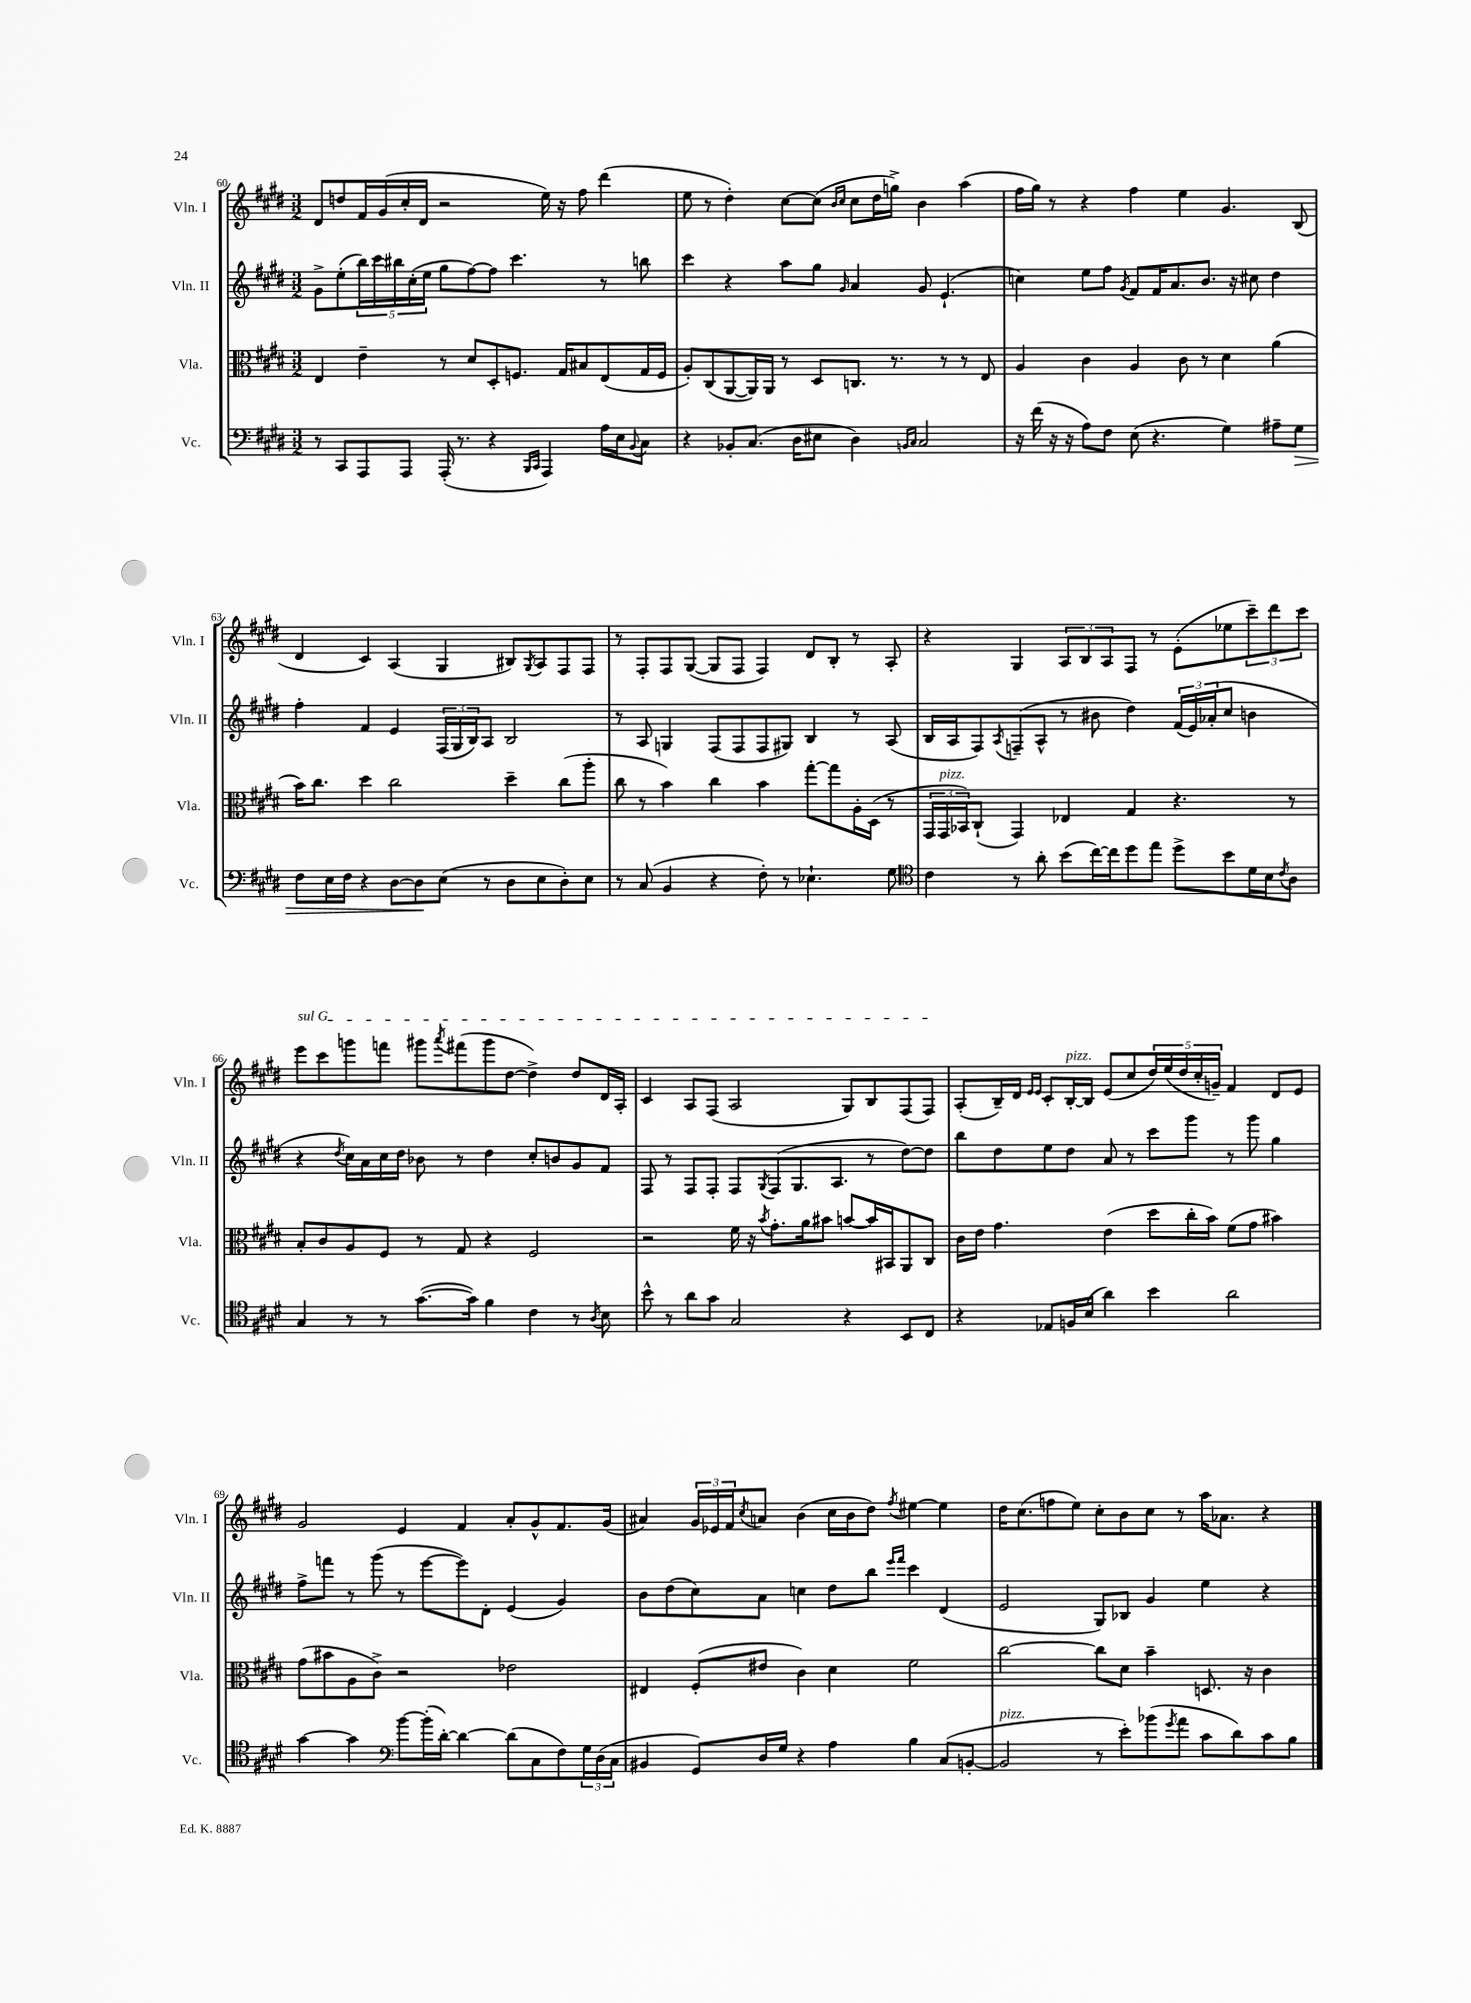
<<
\new StaffGroup <<
\new Staff = "s0" \with { instrumentName = "Vln. I" shortInstrumentName = "Vln. I" } {
    \clef treble \key e \major \numericTimeSignature \time 3/2
    dis'8 d''8 fis'16 gis'16( cis''16-. dis'16 r2 e''16) r16 fis''8 dis'''4( |
    e''8 r8 dis''4-.) cis''8~ cis''8( \grace { b'16 cis''16 } cis''8 dis''16 g''16->) b'4 a''4( |
    fis''16 gis''16) r8 r4 fis''4 e''4 gis'4. b8( |
    dis'4 cis'4) a4( gis4 bis8) \acciaccatura { gis8 } a8 fis8 fis8 |
    r8 fis8-. fis8 gis8~( gis8 fis8 fis4) dis'8 b8-. r8 a8-. |
    r4 gis4 \tuplet 3/2 { a8 b8 a8 } fis8 r8 e'8-.( ees''8 \tuplet 3/2 { cis'''8--) dis'''8 cis'''8 } |
    \once \override TextSpanner.bound-details.left.text = \markup { \italic "sul G" } e'''8\startTextSpan cis'''8 g'''8 f'''8 gis'''8 \acciaccatura { a'''8 } fis'''8( gis'''8 dis''8~ dis''4->) dis''8 dis'16 a16-. |
    cis'4 a8 fis8( a2 gis8) b8 fis8( fis8\stopTextSpan) |
    a8-.( b16--) dis'16 \grace { e'16 e'16 } cis'8-. b16~-.^\markup { \italic "pizz." } b16 e'8( cis''8 \tuplet 5/4 { dis''16) e''16( dis''16 cis''16-. g'16--) } fis'4 dis'8 e'8 |
    gis'2 e'4 fis'4 a'8-. gis'8-^ fis'8. gis'16( |
    ais'4) \tuplet 3/2 { gis'16 ees'16 fis'16 } \acciaccatura { cis''8 } a'8 b'4( cis''16 b'16 dis''8) \acciaccatura { fis''8 } eis''4~ eis''4 |
    dis''16 cis''8.( f''8 e''8) cis''8-. b'8 cis''8 r8 a''16 aes'8. r4 \bar "|." |
}
\new Staff = "s1" \with { instrumentName = "Vln. II" shortInstrumentName = "Vln. II" } {
    \clef treble \key e \major \numericTimeSignature \time 3/2
    gis'8-> e''8-.( \tuplet 5/4 { b''16) cis'''16 bis''16 cis''16-.( e''16 } gis''8 fis''8~) fis''8 cis'''4. r8 b''8 |
    cis'''4 r4 a''8 gis''8 \grace { gis'16 } a'4 gis'8 e'4.-!( |
    c''4) e''8 fis''8 \acciaccatura { gis'8 } fis'8 fis'16 a'8. b'8. r16 cis''8 dis''4 |
    fis''4-. fis'4 e'4 \tuplet 3/2 { fis16( gis16 b16) } a8 b2 |
    r8 a8 g4 fis8( fis8 fis8 gis8) b4 r8 a8( |
    b16 a16 fis8) \acciaccatura { a8 } f8--( a8-^ r8 bis'8 dis''4) \tuplet 3/2 { fis'16( e'16) aes'16-.( } cis''8 b'4 |
    r4 \acciaccatura { dis''8 } cis''16) a'16 cis''16 dis''16 bes'8 r8 dis''4 cis''8-. b'8 gis'8 fis'8 |
    fis8 r8 fis8 fis8-. fis8 \acciaccatura { gis8 } fis8( gis8. a8. r8 dis''8~) dis''8 |
    b''8 dis''8 e''8 dis''8 a'8 r8 cis'''8 gis'''8 r8 gis'''8 gis''4 |
    fis''8-> f'''8 r8 gis'''8( r8 e'''8~ e'''8) dis'8-. e'4( gis'4) |
    b'8 dis''8( cis''8) a'8 c''4 dis''8 b''8 \grace { e'''16 fis'''16 } cis'''4 dis'4( |
    e'2 gis8) bes8 gis'4 e''4 r4 \bar "|." |
}
\new Staff = "s2" \with { instrumentName = "Vla." shortInstrumentName = "Vla." } {
    \clef alto \key e \major \numericTimeSignature \time 3/2
    e4 e'4-- r8 dis'8 dis8-. f8. gis16 bis8 e8( gis16 f16 |
    a8-.) cis8( a,8~ a,16) a,16 r8 dis8 c8. r8. r8 r8 e8 |
    a4 cis'4 a4 cis'8 r8 dis'4 a'4( |
    b'16) cis''8. dis''4 cis''2 dis''4-- cis''8( a''8-. |
    cis''8 r8 b'4) cis''4 b'4 gis''8~-. gis''8 a16-. dis16( r8 |
    \tuplet 3/2 { gis,16 gis,16^\markup { \italic "pizz." } bes,16) } cis8-!( gis,4) ees4 gis4 r4. r8 |
    b8-. cis'8 a8 fis8 r8 gis8 r4 fis2 |
    r2 fis'16 r16 \acciaccatura { b'8 } gis'8.-. a'16 bis'8 b'8~ b'16 bis,16 a,8 cis8 |
    cis'16 e'16 gis'4. e'4( dis''8 cis''16-. b'16) fis'8( gis'8 bis'4) |
    gis'8( bis'8 a8 cis'8->) r2 ees'2 |
    eis4 fis8-.( eis'8 cis'4) dis'4 fis'2 |
    cis''2~ cis''8 dis'8 b'4-- d8. r16 cis'4 \bar "|." |
}
\new Staff = "s3" \with { instrumentName = "Vc." shortInstrumentName = "Vc." } {
    \clef bass \key e \major \numericTimeSignature \time 3/2
    r8 cis,8 a,,8 a,,8 a,,16-.( r8. r4 \grace { b,,16 cis,16 } a,,4) a16 e16 \appoggiatura { b,8 } cis8 |
    r4 bes,8-. cis8.( dis16 eis8 dis4) \grace { b,16 cis16 } cis2 |
    r16 fis'16( r16 r16 a8) fis8 e8( r4. gis4) ais8-- gis8\> |
    fis8 e16 fis16 r4 dis8~ dis8\! e8( r8 dis8 e8 dis8-.) e8 |
    r8 cis8( b,4 r4 fis8-.) r8 ees4.-! gis8 |
    \clef tenor cis'4 r8 a'8-. b'8( cis''16~) cis''16 dis''8 e''8 dis''8-> b'8 dis'16 b16 \acciaccatura { cis'8 } a8 |
    gis4 r8 r8 gis'8.~( gis'16) fis'4 cis'4 r8 \acciaccatura { a8 } b8 |
    b'8-^ r8 a'8 gis'8 gis2 r4 b,8 cis8 |
    r4 ees8 f16 b16( a'4) b'4 a'2 |
    gis'4~ gis'4 \clef bass b'8~ b'16-.( dis'16~-.) dis'4~ dis'8( cis8 fis8) \tuplet 3/2 { gis16 dis16( cis16 } |
    bis,4 gis,8) dis16 gis16 r4 a4 b4 cis8( b,8~-. |
    b,2^\markup { \italic "pizz." } r8 e'8-.) bes'8( \acciaccatura { gis'8 } a'8 cis'8 dis'8) cis'8 b8 \bar "|." |
}
>>
>>
\layout { \context { \Score currentBarNumber = #60 } }
